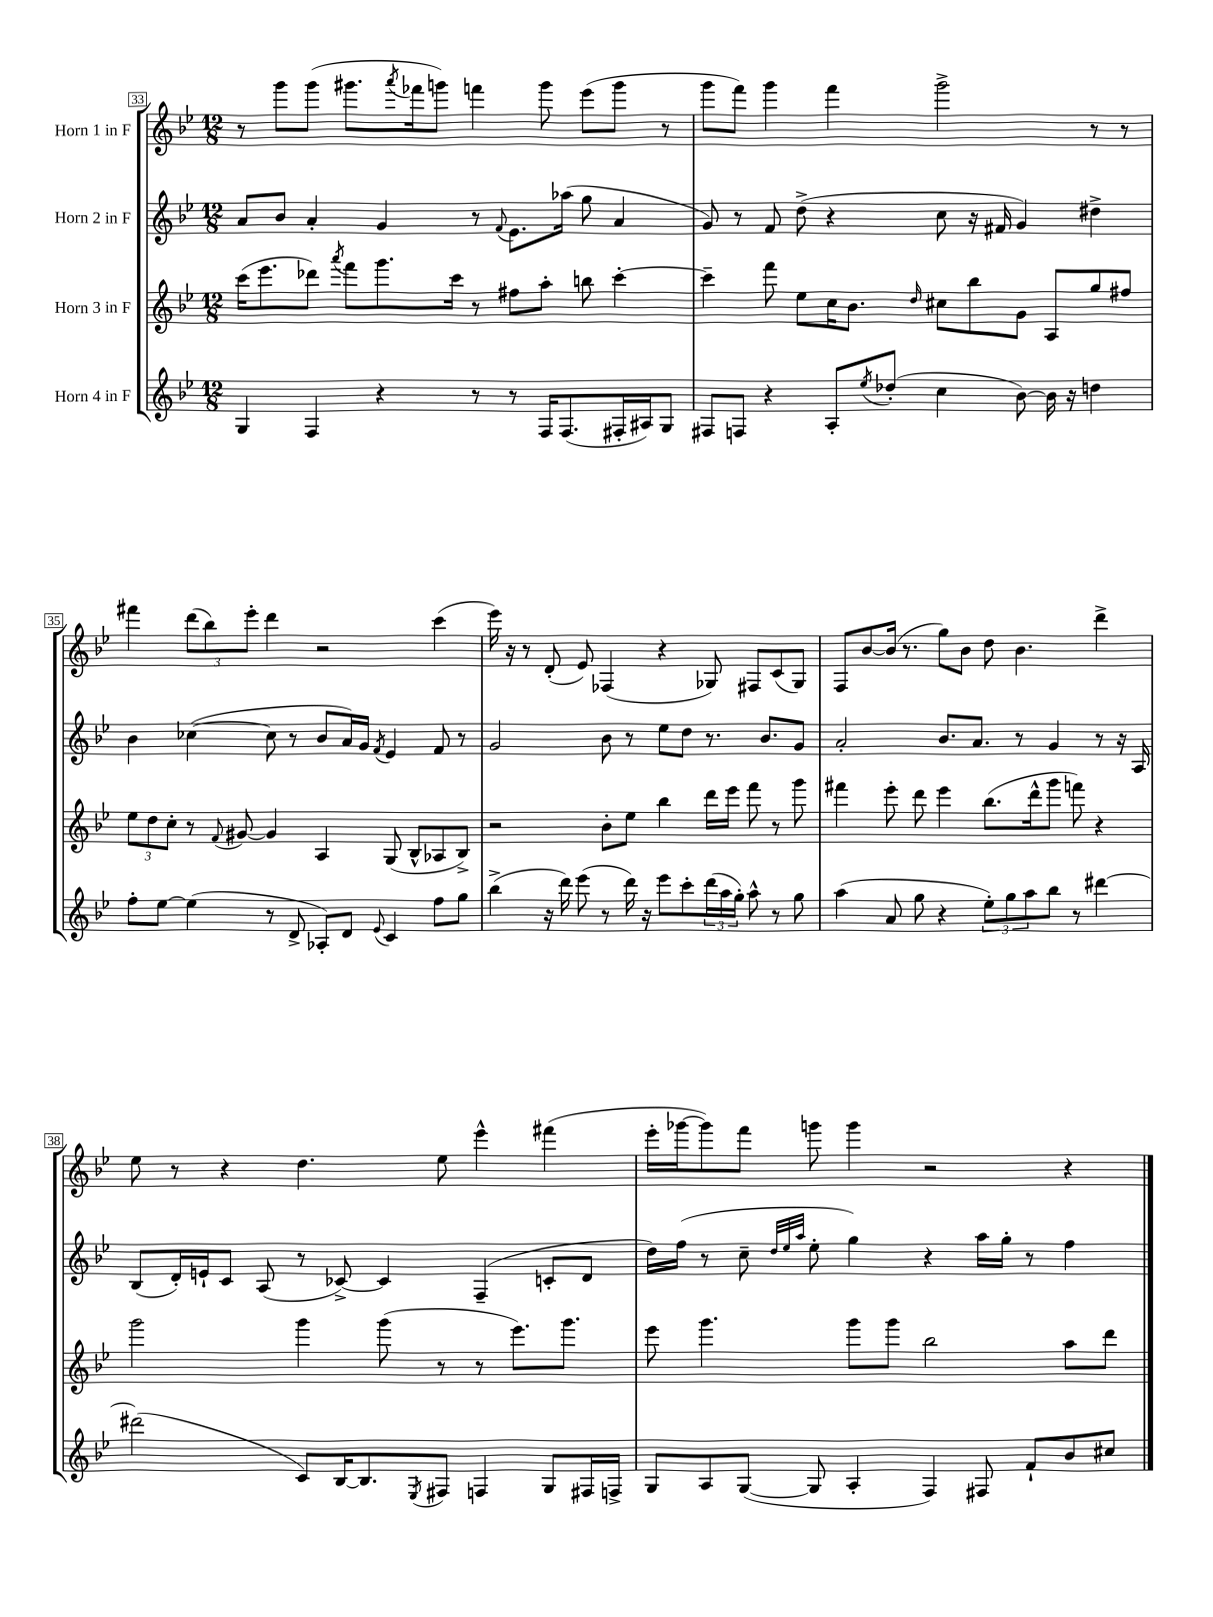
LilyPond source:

<<
\new StaffGroup <<
\new Staff = "s0" \with { instrumentName = "Horn 1 in F" } {
    \clef treble \key bes \major \numericTimeSignature \time 12/8
    r8 g'''8 g'''8( gis'''8. \acciaccatura { a'''8 } fes'''16 g'''8) f'''4 g'''8 ees'''8( g'''8 r8 |
    g'''8 f'''8) g'''4 f'''4 g'''2-> r8 r8 |
    fis'''4 \tuplet 3/2 { d'''8( bes''8) ees'''8-. } d'''4 r2 c'''4( |
    ees'''16) r16 r8 d'8-.( ees'8) fes4( r4 ges8) fis8 c'8( ges8) |
    f8 bes'8~ bes'16( r8. g''8) bes'8 d''8 bes'4. d'''4-> |
    ees''8 r8 r4 d''4. ees''8 ees'''4-^ fis'''4( |
    ees'''16-. ges'''16~ ges'''8) f'''8 g'''8 g'''4 r2 r4 \bar "|." |
}
\new Staff = "s1" \with { instrumentName = "Horn 2 in F" } {
    \clef treble \key bes \major \numericTimeSignature \time 12/8
    a'8 bes'8 a'4-. g'4 r8 \appoggiatura { f'8 } ees'8. aes''16( g''8 a'4 |
    g'8) r8 f'8 d''8->( r4 c''8 r16 fis'16 g'4) dis''4-> |
    bes'4 ces''4~( ces''8 r8 bes'8 a'16) g'16 \acciaccatura { f'8 } ees'4 f'8 r8 |
    g'2 bes'8 r8 ees''8 d''8 r8. bes'8. g'8 |
    a'2-. bes'8. a'8. r8 g'4 r8 r16 a16 |
    bes8( d'16-.) e'16-! c'8 a8( r8 ces'8~->) ces'4 f4--( c'8-. d'8 |
    d''16) f''16( r8 c''8-- \grace { d''32 ees''32 a''32 } ees''8-. g''4) r4 a''16 g''16-. r8 f''4 \bar "|." |
}
\new Staff = "s2" \with { instrumentName = "Horn 3 in F" } {
    \clef treble \key bes \major \numericTimeSignature \time 12/8
    c'''16( ees'''8. des'''8) \acciaccatura { a'''8 } f'''8 g'''8. c'''16 r8 fis''8 a''8-. b''8 c'''4~-. |
    c'''4-- f'''8 ees''8 c''16 bes'8. \grace { d''16 } cis''8 bes''8 g'8 a8 g''8 fis''8 |
    \tuplet 3/2 { ees''8 d''8 c''8-. } r8 \appoggiatura { f'8 } gis'8~ gis'4 a4 g8( bes8-^ aes8 bes8->) |
    r2 bes'8-. ees''8 bes''4 d'''16 ees'''16 f'''8 r8 g'''8 |
    fis'''4 ees'''8-. d'''8 ees'''4 bes''8.( d'''16-^ g'''8 f'''8) r4 |
    g'''2 g'''4 g'''8( r8 r8 ees'''8.) g'''8. |
    ees'''8 g'''4. g'''8 g'''8 bes''2 a''8 d'''8 \bar "|." |
}
\new Staff = "s3" \with { instrumentName = "Horn 4 in F" } {
    \clef treble \key bes \major \numericTimeSignature \time 12/8
    g4 f4 r4 r8 r8 f16 f8.( fis16-. ais16) g8 |
    fis8 f8 r4 a8-. \acciaccatura { ees''8 } des''8-.( c''4 bes'8~) bes'16 r16 d''4 |
    f''8-. ees''8~ ees''4( r8 d'8-> aes8-.) d'8 \appoggiatura { ees'8 } c'4 f''8 g''8 |
    bes''4->( r16 d'''16) ees'''8( r8 d'''16) r16 ees'''8 c'''8-. \tuplet 3/2 { d'''16( a''16 g''16-.) } a''8-^ r8 g''8 |
    a''4( a'8 g''8 r4 \tuplet 3/2 { ees''8-.) g''8 a''8 } bes''8 r8 dis'''4~ |
    dis'''2( c'8) bes16~ bes8. \acciaccatura { ees8 } fis8 f4 g8 fis16 f16-> |
    g8 a8 g8~( g8 a4-. f4) fis8 f'8-! bes'8 cis''8 \bar "|." |
}
>>
>>
\layout { \context { \Score currentBarNumber = #33 \override BarNumber.stencil = #(make-stencil-boxer 0.1 0.3 ly:text-interface::print) } }
